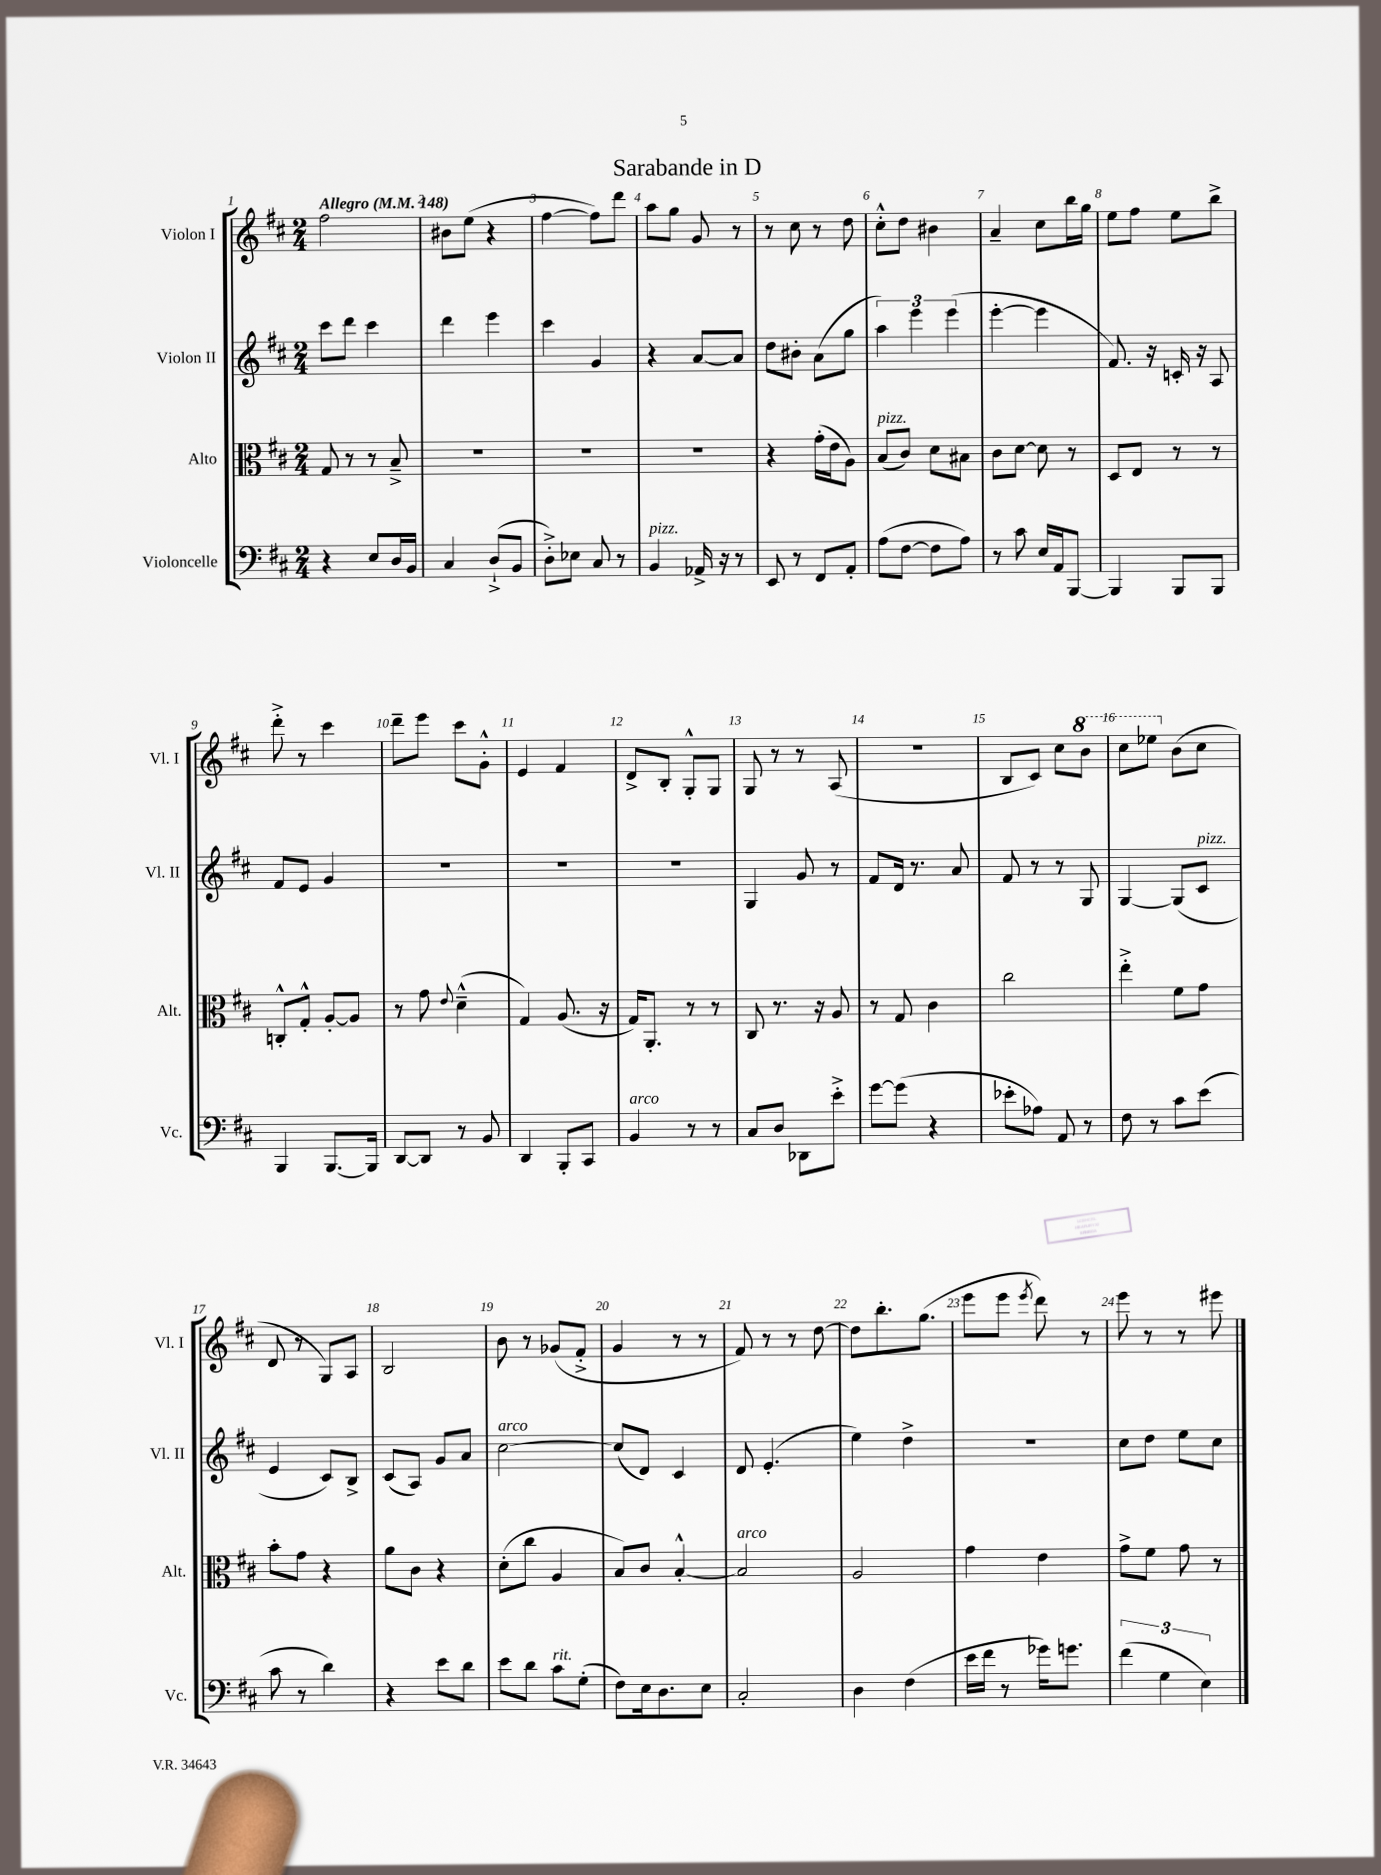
\header { title = "Sarabande in D" }
<<
\new StaffGroup <<
\new Staff = "s0" \with { instrumentName = "Violon I" shortInstrumentName = "Vl. I" } {
    \clef treble \key d \major \numericTimeSignature \time 2/4 \tempo "Allegro" 4 = 148
    fis''2 |
    bis'8 e''8( r4 |
    fis''4~ fis''8) d'''8 |
    a''8 g''8 g'8 r8 |
    r8 cis''8 r8 d''8 |
    cis''8-.-^ d''8 bis'4 |
    a'4-- cis''8 b''16 g''16 |
    e''8 fis''8 e''8 b''8-> |
    d'''8-.-> r8 cis'''4 |
    d'''8-- e'''8 cis'''8 g'8-.-^ |
    e'4 fis'4 |
    d'8-> b8-. g8-.-^ g8 |
    g8 r8 r8 a8( |
    R2 |
    b8 cis'8) cis''8 \ottava #1 b''8 |
    cis'''8 ees'''8 \ottava #0 b'8( cis''8 |
    d'8 r8 g8) a8 |
    b2 |
    b'8 r8 ges'8( fis'8-.-> |
    g'4 r8 r8 |
    fis'8) r8 r8 d''8~ |
    d''8 b''8.-. g''8.( |
    e'''8 e'''8 \acciaccatura { e'''8 } d'''8) r8 |
    e'''8 r8 r8 eis'''8 \bar "|." |
}
\new Staff = "s1" \with { instrumentName = "Violon II" shortInstrumentName = "Vl. II" } {
    \clef treble \key d \major \numericTimeSignature \time 2/4
    cis'''8 d'''8 cis'''4 |
    d'''4 e'''4 |
    cis'''4 g'4 |
    r4 a'8~ a'8 |
    d''8 bis'8-. a'8( g''8 |
    \tuplet 3/2 { a''4) e'''4 e'''4( } |
    e'''4~-. e'''4 |
    fis'8.) r16 c'16-. r16 a8 |
    fis'8 e'8 g'4 |
    R2 |
    R2 |
    R2 |
    g4 g'8 r8 |
    fis'8 d'16 r8. a'8 |
    fis'8 r8 r8 g8 |
    g4~ g8( cis'8^\markup { \italic "pizz." } |
    e'4 cis'8) b8-> |
    cis'8( a8) g'8 a'8 |
    cis''2~^\markup { \italic "arco" } |
    cis''8( d'8) cis'4 |
    d'8 e'4.-.( |
    e''4) d''4-> |
    r2 |
    cis''8 d''8 e''8 cis''8 \bar "|." |
}
\new Staff = "s2" \with { instrumentName = "Alto" shortInstrumentName = "Alt." } {
    \clef alto \key d \major \numericTimeSignature \time 2/4
    g8 r8 r8 b8---> |
    R2 |
    R2 |
    R2 |
    r4 g'16-.( e'16 a8) |
    b8^\markup { \italic "pizz." }( cis'8) d'8 bis8 |
    cis'8 d'8~ d'8 r8 |
    d8 e8 r8 r8 |
    c8-.-^ g8-.-^ a8~-. a8 |
    r8 g'8 \appoggiatura { e'8 } d'4---^( |
    g4) a8.( r16 |
    g16) a,8.-. r8 r8 |
    cis8 r8. r16 a8 |
    r8 g8 cis'4 |
    cis''2 |
    e''4-.-> fis'8 g'8 |
    b'8-. g'8 r4 |
    a'8 cis'8 r4 |
    d'8-.( cis''8 a4 |
    b8) cis'8 b4~-.-^ |
    b2^\markup { \italic "arco" } |
    a2 |
    g'4 e'4 |
    g'8-> fis'8 g'8 r8 \bar "|." |
}
\new Staff = "s3" \with { instrumentName = "Violoncelle" shortInstrumentName = "Vc." } {
    \clef bass \key d \major \numericTimeSignature \time 2/4
    r4 e8 d16 b,16 |
    cis4 d8-!->( b,8 |
    d8-.->) ees8 cis8 r8 |
    b,4^\markup { \italic "pizz." } aes,16-> r16 r8 |
    e,8 r8 fis,8 a,8-. |
    a8( fis8~ fis8 a8) |
    r8 cis'8 e16 a,16 b,,8~ |
    b,,4 b,,8 b,,8 |
    b,,4 b,,8.~ b,,16 |
    d,8~ d,8 r8 b,8 |
    d,4 b,,8-. cis,8 |
    b,4^\markup { \italic "arco" } r8 r8 |
    cis8 d8 des,8 e'8-.-> |
    g'8~ g'8( r4 |
    ees'8-. aes8) a,8 r8 |
    fis8 r8 cis'8 e'8( |
    cis'8 r8 d'4) |
    r4 e'8 d'8 |
    e'8 d'8 cis'8^\markup { \italic "rit." } g8-.( |
    fis8) e16 d8. e8 |
    cis2-. |
    d4 fis4( |
    e'16 fis'16 r8 ges'16) g'8. |
    \tuplet 3/2 { fis'4( g4 e4) } \bar "|." |
}
>>
>>
\layout { \context { \Score \override BarNumber.break-visibility = ##(#f #t #t) barNumberVisibility = #all-bar-numbers-visible } }
